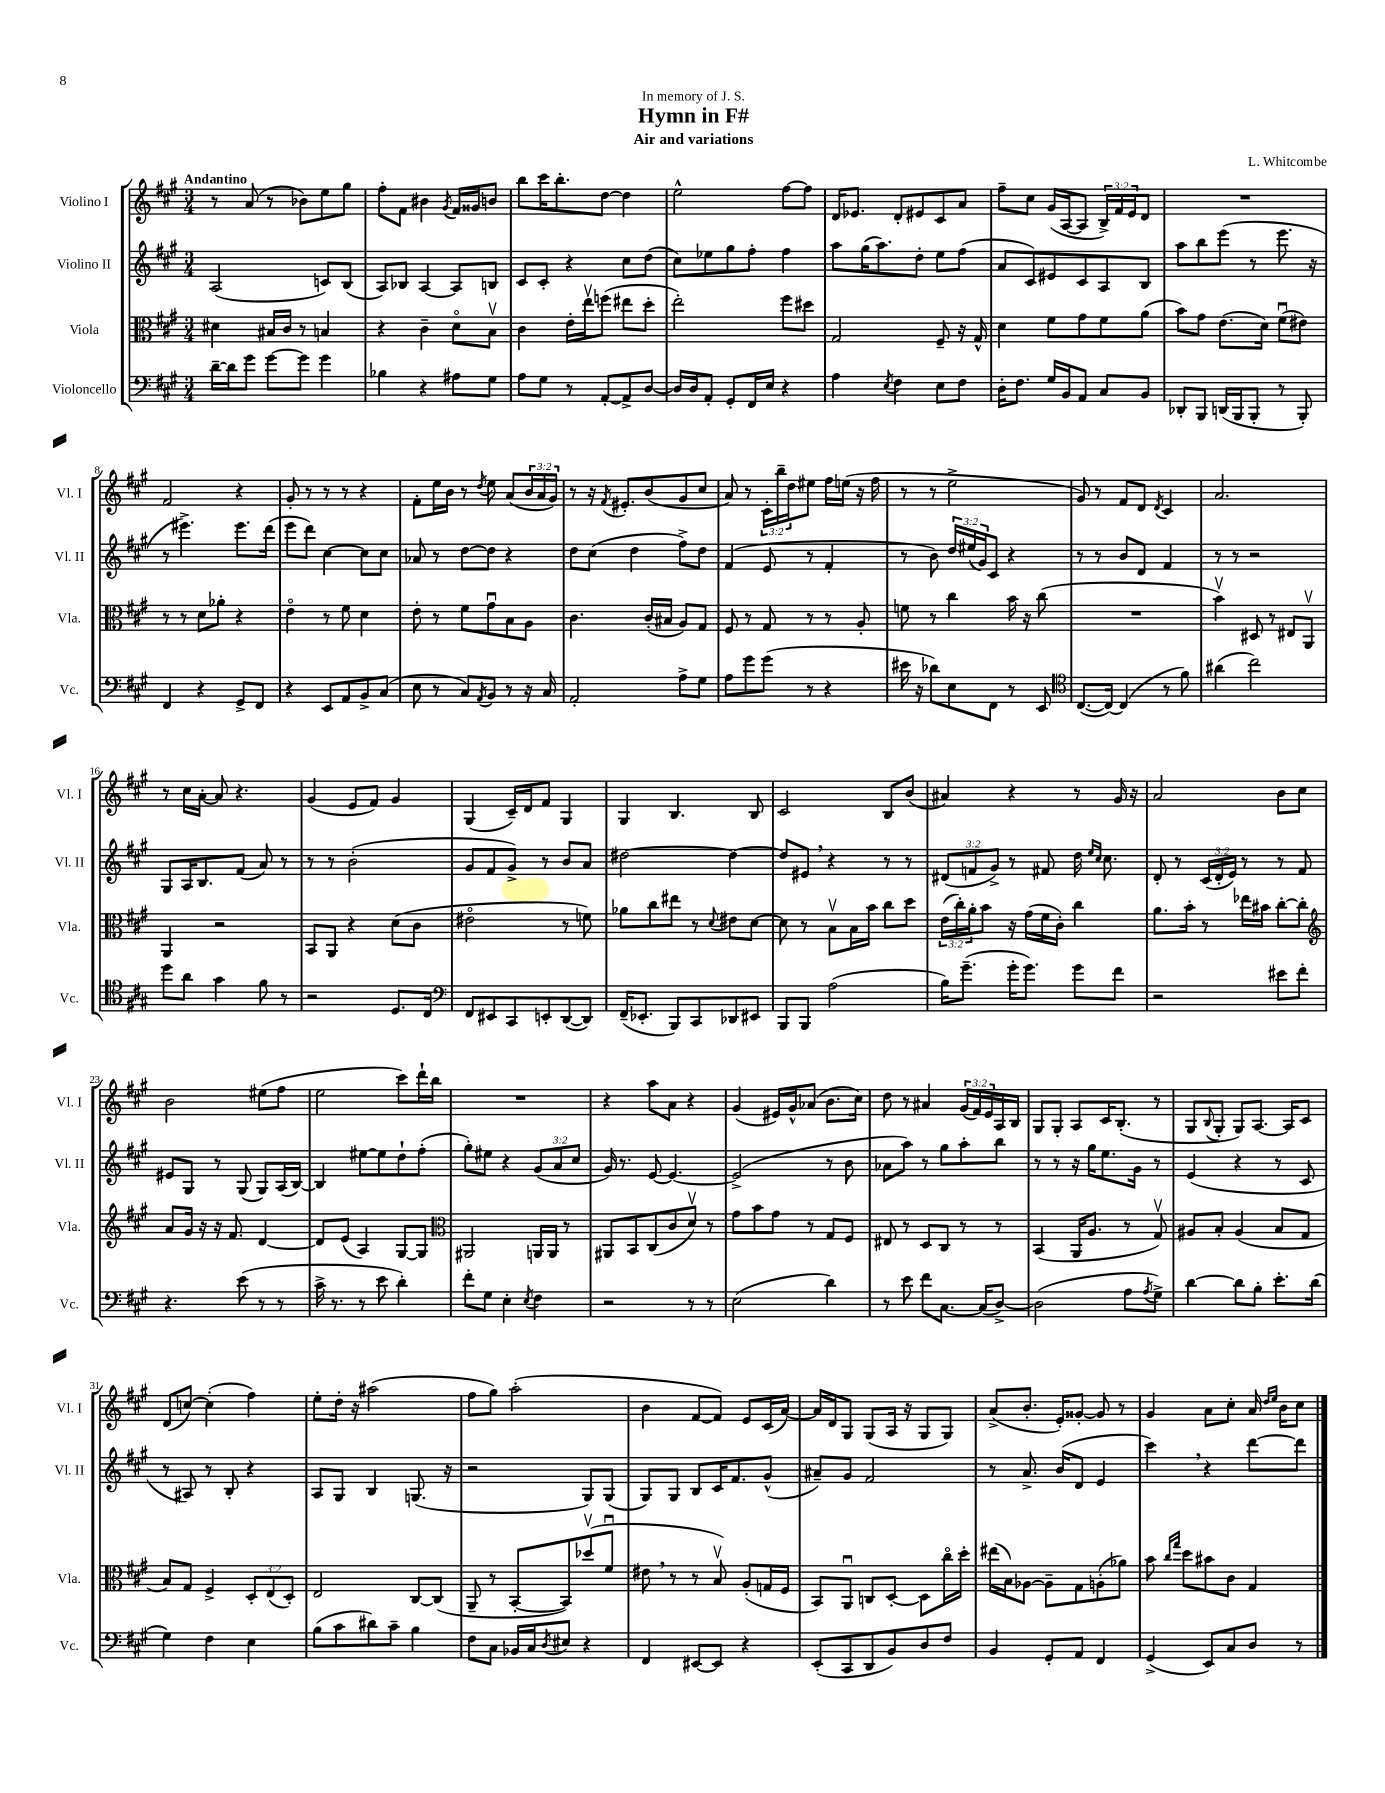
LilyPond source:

\header { title = "Hymn in F#" composer = "L. Whitcombe" subtitle = "Air and variations" dedication = "In memory of J. S." }
<<
\new StaffGroup <<
\new Staff = "s0" \with { instrumentName = "Violino I" shortInstrumentName = "Vl. I" } {
    \clef treble \key a \major \numericTimeSignature \time 3/4 \override Staff.TupletNumber.text = #tuplet-number::calc-fraction-text \tempo "Andantino"
    r8 a'8( r8 bes'8) e''8 gis''8 |
    fis''8-. fis'8 bis'4 \acciaccatura { gis'8 } fis'16 gisis'16 b'8 |
    b''8 cis'''16 b''8.-. d''8~ d''4 |
    e''2-^ fis''8~ fis''8 |
    d'16 ees'8. d'8-. eis'8 cis'8 a'8 |
    fis''8-- cis''8 gis'16( a16~ a8 \tuplet 3/2 { b16->) fis'16 e'16 } d'8 |
    R2. |
    fis'2 r4 |
    gis'8-. r8 r8 r8 r4 |
    fis'8-. e''16 b'16 r8 \acciaccatura { d''8 } e''8 a'8( \tuplet 3/2 { b'16 a'16 gis'16) } |
    r8 r16 \acciaccatura { fis'8 } eis'8.-. b'8( gis'8 cis''8 |
    a'8) r8 \tuplet 3/2 { cis'16-. b''16-- d''16 } eis''8 fis''16 e''16( r16 fis''16 |
    r8 r8 e''2-> |
    gis'8) r8 fis'8 d'8 \acciaccatura { d'8 } cis'4 |
    a'2. |
    r8 cis''16 a'16~-. a'8 r4. |
    gis'4( e'8 fis'8) gis'4 |
    gis4( cis'16--) d'16 fis'8 gis4 |
    gis4 b4. b8 |
    cis'2 b8 b'8( |
    ais'4) r4 r8 gis'16 r16 |
    a'2 b'8 cis''8 |
    b'2 eis''8( fis''8 |
    e''2 cis'''8) d'''16-! b''16 |
    R2. |
    r4 a''8 a'8 r4 |
    gis'4( eis'16) gis'16-^ aes'8( b'8. cis''16) |
    d''8 r8 ais'4 \tuplet 3/2 { gis'16( fis'16) e'16 } a16 b16 |
    gis8 gis8-. a8 cis'16 b8.-.( r8 |
    gis8 \appoggiatura { b8 } gis8-. gis8) a8.~ a16 cis'8 |
    d'8( c''8~) c''4-.( fis''4) |
    e''8-. d''16-. r16 ais''2( |
    fis''8 gis''8) a''2-.( |
    b'4 fis'8~ fis'8) e'8 cis'16( a'16~) |
    a'16 d'16 gis8 gis8( a16 r16 gis8 gis8) |
    a'8->( b'8.-. e'16-.) gisis'8~-. gisis'8 r8 |
    gis'4 a'8 cis''8-. a'16 \grace { d''16 e''16 } b'16 cis''8 \bar "|." |
}
\new Staff = "s1" \with { instrumentName = "Violino II" shortInstrumentName = "Vl. II" } {
    \clef treble \key a \major \numericTimeSignature \time 3/4 \override Staff.TupletNumber.text = #tuplet-number::calc-fraction-text
    a2( c'8) b8( |
    a8) bes8 a4~ a8 b8 |
    cis'8 cis'8-. r4 cis''8 d''8( |
    cis''8) ees''8 gis''8 fis''8-. fis''4 |
    a''8 gis''16( a''8.) d''8-. e''8 fis''8( |
    a'8 cis'8) eis'8 cis'8 a8 b8 |
    a''8 b''8 e'''8( r8 e'''8. r16 |
    r8 eis'''4.->) eis'''8. d'''16( |
    e'''8 d'''8) cis''4~ cis''8 cis''8 |
    aes'8 r8 d''8~ d''8 r4 |
    d''8 cis''8( d''4 fis''8->) d''8 |
    fis'4( e'8 r8 fis'4-. |
    r8 b'8) \tuplet 3/2 { d''16 eis''16( gis'16) } cis'8 r4 |
    r8 r8 b'8 d'8 fis'4 |
    r8 r8 r2 |
    gis8 a16 b8. fis'8( a'8) r8 |
    r8 r8 b'2-.( |
    gis'8 fis'8 gis'8->) r8 b'8 a'8 |
    dis''2~ dis''4~ |
    dis''8 eis'8 \breathe r4 r8 r8 |
    \tuplet 3/2 { dis'8( f'8 gis'8->) } r8 fis'8 d''16 \grace { e''16 cis''16 } cis''8. |
    d'8-. r8 \tuplet 3/2 { cis'16( d'16-. e'16) } r8 r8 fis'8 |
    eis'8 gis8 r8 gis8( gis8) a16( b16~) |
    b4 eis''8~ eis''8 d''8-! fis''8-.( |
    gis''8-.) eis''8 r4 \tuplet 3/2 { gis'8( a'8 cis''8 } |
    gis'16) r8. e'8~ e'4.~ |
    e'2->( r8 b'8 |
    aes'8 a''8) r8 gis''8 a''8-. b''8 |
    r8 r8 r16 gis''16 e''8. gis'16 r8 |
    e'4( r4 r8 cis'8 |
    r8 ais8) r8 b8-. r4 |
    a8 gis8 b4 g8.( r16 |
    r2 gis8) gis8( |
    gis8) gis8 b8 cis'16 fis'8. gis'8-^( |
    ais'8--) gis'8 fis'2 |
    r8 a'8.-> b'16( d'8 e'4 |
    cis'''4) \breathe r4 d'''8~ d'''8 \bar "|." |
}
\new Staff = "s2" \with { instrumentName = "Viola" shortInstrumentName = "Vla." } {
    \clef alto \key a \major \numericTimeSignature \time 3/4 \override Staff.TupletNumber.text = #tuplet-number::calc-fraction-text
    dis'4 bis16 cis'16 r8 b4 |
    r4 cis'4-- d'8\flageolet b8\upbow |
    cis'4 e'16-. e''16\upbow f''8( eis''8 d''8-. |
    e''2-.) fis''8 dis''8 |
    gis2 fis8-- r16 gis16-^ |
    d'4 fis'8 gis'8 fis'8 a'8( |
    b'8) gis'8 e'8.( d'16) fis'8\downbow( eis'8) |
    r8 r8 d'8 aes'8-. r4 |
    e'4\flageolet r8 fis'8 d'4 |
    e'8-. r8 fis'8 gis'8\downbow b8 a8 |
    cis'4. cis'16-.( bis16 a8) gis8 |
    fis8 r8 gis8 r8 r8 a8-. |
    f'8 r8 cis''4 b'16 r16 cis''8( |
    R2. |
    b'4\upbow) dis8 r8 eis8 a,8\upbow |
    a,4 r2 |
    b,8 a,8 r4 d'8( cis'8 |
    eis'2\flageolet r8 f'8) |
    aes'8 cis''8 eis''8 r8 \appoggiatura { d'8 } eis'8 d'8~ |
    d'8 r8 b8\upbow b16 b'16 cis''8 d''8 |
    \tuplet 3/2 { e'16( cis''16-.) a'16-. } b'8 r16 gis'16( fis'16 cis'16-.) cis''4 |
    a'8. b'16-. r8 ees''16 bis'16 cis''8~-. cis''8-. |
    \clef treble a'8 gis'16 r16 r16 fis'8. d'4~ |
    d'8 e'8( a4) gis8~ gis8 |
    \clef alto ais,2 a,16 a,16 r8 |
    ais,8 b,8 cis8( cis'8 d'8\upbow) r8 |
    gis'8 b'8 gis'8 r8 gis8 fis8 |
    eis8 r8 d8 cis8 r8 r8 |
    b,4( a,16 a8. r8 gis8\upbow) |
    ais8 b8-. ais4( b8 gis8 |
    b8) gis8 fis4-> \tuplet 3/2 { d8-. e8( d8-.) } |
    e2 cis8~ cis8( |
    a,8-- r8 b,8~-. b,8) des''8\upbow( fis'8\downbow |
    eis'8 \breathe r8 r8 b8\upbow) a8-.( g16 fis16 |
    b,8) a,8\downbow c8 d8~-. d8 cis''16\flageolet d''16-. |
    eis''16( b16) aes8~ aes8-- gis8 a8-.( aes'8) |
    b'8 \grace { cis''16 gis''16 } d''8 bis'8 cis'8 gis4 \bar "|." |
}
\new Staff = "s3" \with { instrumentName = "Violoncello" shortInstrumentName = "Vc." } {
    \clef bass \key a \major \numericTimeSignature \time 3/4
    d'16~-- d'16 gis'8 gis'8~ gis'8 gis'4 |
    bes4 r4 ais8 gis8 |
    a8 gis8 r8 a,8~-. a,8-> d8~ |
    d16 d16 a,8-. gis,8-. fis,16 e16 r4 |
    a4 \acciaccatura { e8 } fis4 e8 fis8 |
    d16-. fis8. gis16 b,16 a,8 cis8 b,8 |
    des,8-. b,,8 d,16( b,,16 b,,8-. r8 b,,8-.) |
    fis,4 r4 gis,8-> fis,8 |
    r4 e,8 a,8 b,8-> cis8( |
    e8 r8 cis8) \acciaccatura { a,8 } b,8 r8 r16 cis16 |
    a,2-. a8-> gis8 |
    a8 gis'8 gis'8( r8 r4 |
    eis'16 r16 des'8) e8 fis,8 r8 e,8 |
    \clef tenor cis8.~( cis16~) cis4( r8 fis'8) |
    ais'4( cis''2) |
    d''8 a'8 gis'4 fis'8 r8 |
    r2 d8. cis16 |
    \clef bass fis,8 eis,8 cis,8 e,8-. d,8~( d,8) |
    fis,16--( ees,8.-. b,,8) cis,8 des,8 eis,8 |
    b,,8 b,,8 a2( |
    b16) gis'8.--( gis'16-. gis'8.) gis'8 fis'8 |
    r2 eis'8 fis'8-. |
    r4. e'8( r8 r8 |
    cis'16-> r8. r8 e'8 d'4-.) |
    fis'8-. gis8 e4-. \acciaccatura { e8 } fis4 |
    r2 r8 r8 |
    e2( d'4) |
    r8 e'8 fis'8 cis8.~ cis16( d8~->) |
    d2( a8 \acciaccatura { a8 } gis8->) |
    d'4~ d'8 b8-. e'8.-. d'16( |
    gis4) fis4 e4 |
    b8( cis'8 dis'8) cis'8-- b4 |
    fis8 cis8 bes,16 cis16 \acciaccatura { d8 } eis8 r4 |
    fis,4 eis,8~ eis,8 r4 |
    e,8-.( cis,8 d,8 b,8) d8 fis8 |
    b,4 gis,8-. a,8 fis,4 |
    gis,4->( e,8) cis8 d8 r8 \bar "|." |
}
>>
>>
